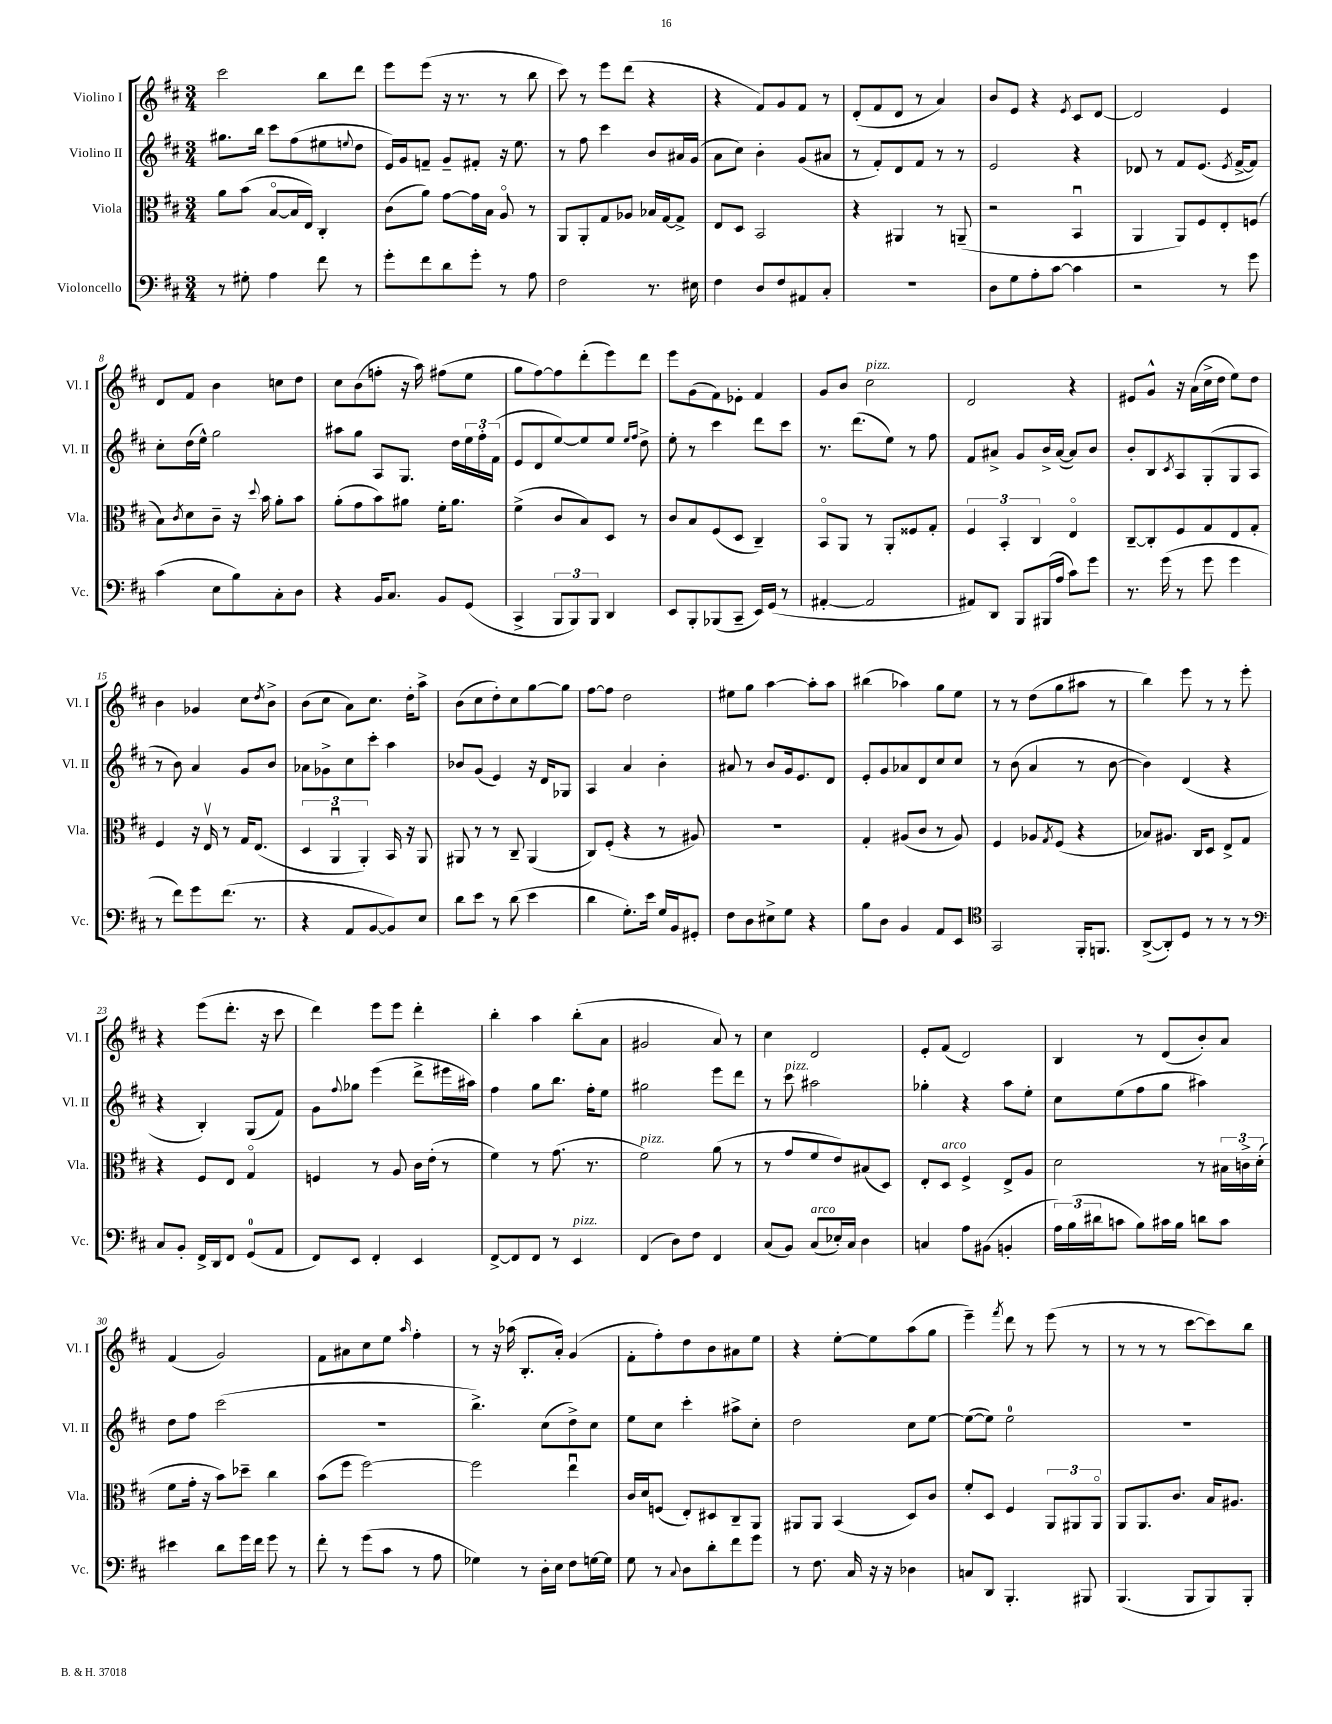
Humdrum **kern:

**kern	**kern	**kern	**kern
*part4	*part3	*part2	*part1
*staff4	*staff3	*staff2	*staff1
*I"Violoncello	*I"Viola	*I"Violino II	*I"Violino I
*I'Vc.	*I'Vla.	*I'Vl. II	*I'Vl. I
*clefF4	*clefC3	*clefG2	*clefG2
*k[f#c#]	*k[f#c#]	*k[f#c#]	*k[f#c#]
*M3/4	*M3/4	*M3/4	*M3/4
=1	=1	=1	=1
8r	8a\L	8.gg#X\L	2ccc#\
8G#X'\	(8b\J	.	.
.	.	16bb\Jk	.
4A\	[8B/L	8ccc#\L	.
.	16B/L]	(8ff#\	.
.	16E/JJ)	.	.
8f#\	4C#'/	8ee#X\	8bb\L
.	.	8qqeen/	.
8r	.	8dd\J	8ddd\J
=2	=2	=2	=2
8g'\L	(8c#\L	16e/LL)	8eee\L
.	.	16g/J	.
8f#\	8a\J)	8fn~/J	(8eee\J
8d\	[8g\L	8g~/L	16r
.	.	.	8.r
8g'\J	16g\L]	8f#X'/J	.
.	16B\JJ	.	.
8r	8A/	16r	8r
.	.	8.ee\	.
8A\	8r	.	8bb\
=3	=3	=3	=3
2F#\	8AA/L	8r	8ccc#\)
.	8AA'/	8ff#\	8r
.	8G/	4ccc#\	8eee\L
.	8A-X/J	.	(8ddd\J
8.r	16B-X/LL	8b/L	4r
.	[16G/J	.	.
.	8G^/J]	16a#X/L	.
16E#X\	.	(16g/JJ	.
=4	=4	=4	=4
4F#\	8E/L	8a\L	4r
.	8D/J	8cc#\J)	.
8D/L	2BB/	4b'\	8f#/L)
8F#/	.	.	8g/
8AA#X/	.	(8g/L	8f#/J
8C#'/J	.	8a#X/J	8r
=5	=5	=5	=5
2.r	4r	8r	(8d'/L
.	.	8f#'/L)	8f#/
.	4AA#X/	8d/	8d/J
.	.	8f#/J	8r
.	8r	8r	4a/)
.	(8AAn~/	8r	.
=6	=6	=6	=6
8D\L	2r	2e/	8b/L
8G\	.	.	8e/J
8A'\	.	.	4r
[8c#\J	.	.	.
.	.	.	8qe/
4c#\]	4BBu/	4r	8c#/L
.	.	.	[8d/J
=7	=7	=7	=7
2r	4AA/	8d-X/	2d/]
.	.	8r	.
.	8AA/L)	8f#/L	.
.	8F#/	(8.e/J	.
8r	8E'/	.	4e/
.	.	8qe/	.
.	.	[16f#^/KL	.
8g\	(8Fn/J	8f#/J])	.
!!LO:LB:g=z
=8	=8	=8	=8
(4c#\	8B\L)	8cc#'\L	8d/L
.	8qc#/	.	.
.	8d\	(16dd\L	8f#/J
.	.	16ee^^\JJ)	.
8E\L	8c#~\J	2gg\	4b\
8B\)	16r	.	.
.	8qqdd/	.	.
.	16b\	.	.
8C#'\	8a'\L	.	8ccn\L
8D\J	8b\J	.	8dd\J
=9	=9	=9	=9
4r	(8a'\L	8aa#X\L	8cc#\L
.	8g\	8gg\J	(8b\
16BB/KL	8b\)	8A/L	8ffn'\J
8.C#/J	.	.	.
.	8a#X\J	8.G/J	16r
.	.	.	16aa\)
8BB/L	16f#'\KL	.	(8ff#X\L
.	8.a#\J	16dd\LL	.
(8GG/J	.	24ee\	8ee\J
.	.	24ff#'\	.
.	.	(24f#\JJ	.
=10	=10	=10	=10
4CC#^/	(4f#^\	8e/L	8gg\L
.	.	8d/	[8ff#\)
12BBB/L	8c#/L	[8ee/)	8ff#\]
12BBB/)	.	.	.
.	8B/)	8ee/]	(8ddd'\
12BBB/J	.	.	.
4DD/	8D/J	8ee/J	8eee\)
.	.	16qqee/LL	.
.	.	16qqff#/JJ	.
.	8r	8dd^\	8ddd\J
=11	=11	=11	=11
8EE/L	8c#/L	8ee'\	8eee\L
8BBB'/	8B/	8r	(8g\
(8BBB-X/	(8F#/	4ccc#\	8f#\)
8CC#~/J	8D/J	.	8e-X'\J
16EE/LL)	4C#~/)	8ddd\L	4f#/
(16GG/JJ	.	.	.
8r	.	8ccc#\J	.
=12	=12	=12	=12
[4AA#X'/	8BB/L	8.r	8g/L
.	8AA/J	.	8b/J
.	.	(8.ddd\L	.
!	!	!	!LO:TX:a:i:t=pizz.
2AA#/]	8r	.	2cc#\
.	8AA'/L	8ee\J)	.
.	8F##X/	8r	.
.	8G'/J	8ff#\	.
=13	=13	=13	=13
8AA#X/L)	6F#/	8f#/L	2d/
8DD/J	.	8a#X^/J	.
.	6BB'/	.	.
8BBB/L	.	8g/L	.
.	6C#/	.	.
(16BBB#X/L	.	16b^/L	.
16A/JJ	.	([16a#/JJ	.
8c#\L)	4E/	8a#/L])	4r
8g\J	.	8b/J	.
=14	=14	=14	=14
8.r	[8C#~/L	8b'/L	8e#X/L
.	8C#'/]	8B/	8g^^/J
(16g\	.	.	.
.	.	8qc#/	.
8r	8F#/	8A/	16r
.	.	.	(16a\LL
8g\	8G/	(8G'/	16cc#^\
.	.	.	16dd\JJ
4g\	8E/	8G/	8ee\L)
.	8G'/J	8A/J	8dd\J
!!LO:LB:g=z
=15	=15	=15	=15
8r	4F#/	8r	4b\
8f#\L)	.	8b\)	.
8g\	16r	4a/	4g-X/
.	16Ev/	.	.
(8.f#\J	8r	.	.
.	16G/KL	8g/L	8cc#\L
8.r	(8.E/J	.	.
.	.	.	8qdd/
.	.	8b/J	8b^\J
=16	=16	=16	=16
4r	6D/	8a-X\L	(8b\L
.	.	8g-X^\	8cc#\J
.	6AAu/	.	.
8AA/L	.	8cc#\	8a\L)
.	6AA'/)	.	.
[8BB/	.	8ccc#'\J	8.cc#\J
8BB/])	16BB/	4aa\	.
.	16r	.	16dd'\KL
8E/J	8AA/	.	8aa^\J
=17	=17	=17	=17
8d\L	8AA#X/	8b-X/L	(8b\L
8e\J	8r	(8g/J	8cc#\
8r	8r	4e/)	8dd'\)
(8d\	8C#~/	.	8cc#\
4e\	(4AA#/	16r	[8gg\
.	.	16d/KL	.
.	.	8G-X/J	8gg\J]
=18	=18	=18	=18
4d\	8C#/L)	4A/	[8ff#\L
.	(8F#'/J	.	8ff#\J]
8.G'\L)	4r	4a/	2dd\
16e\Jk	.	.	.
16G/LL	8r	4b'\	.
16BB/J	.	.	.
8GG#X'/J	8A#X/)	.	.
=19	=19	=19	=19
8F#\L	2.r	8a#X/	8ee#X\L
8D\	.	8r	8gg\J
8E#X^\	.	8b/L	[4aa\
8G\J	.	16g/k	.
.	.	8.e/	.
4r	.	.	8aa'\L]
.	.	8d/J	8aa\J
=20	=20	=20	=20
8B\L	4G'/	8e'/L	(4bb#X\
8D\J	.	8g/	.
4BB/	(8A#X/L	8a-X/	4aa-X\)
.	8c#/J	8d/	.
8AA/L	8r	8cc#/	8gg\L
8EE/J	8A#/)	8cc#/J	8ee\J
=21	=21	=21	=21
*clefC4	*	*	*
2GG/	4F#/	8r	8r
.	.	(8b\	8r
.	8A-X/L	4a/	(8dd\L
.	8qG/	.	.
.	(8F#/J	.	8gg\
16FF#'/KL	4r	8r	8aa#X\J
8.FFn/J	.	.	.
.	.	[8b\	8r
=22	=22	=22	=22
([8AA^/L	8B-X/L)	4b\])	4bb\)
8AA'/])	8.A#X/J	.	.
8D/J	.	(4d/	8eee\
.	16C#/KL	.	.
8r	8D/J	.	8r
8r	8E^/L	4r	8r
8r	8G/J	.	8eee'\
!!LO:LB:g=z
=23	=23	=23	=23
*clefF4	*	*	*
8C#/L	4r	4r	4r
8BB'/J	.	.	.
16FF#^/LL	8F#/L	4B'/)	(8eee\L
16DD/J	.	.	.
8FF#/J	8E/J	.	8.ddd'\J
(8GG/L	4G/	(8G/L	.
.	.	.	16r
8AA/J	.	8f#/J)	8ccc#\
=24	=24	=24	=24
8FF#/L)	4Fn/	8g\L	4ddd\)
.	.	8qqff#/	.
8EE/J	.	8gg-X\J	.
4FF#'/	8r	(4eee\	8eee\L
.	8A/	.	8eee\J
4EE/	16c#\LL	8ddd^\L	4ddd'\
.	(16e'\JJ	.	.
.	8r	16eee#X\L	.
.	.	16aa#X\JJ)	.
=25	=25	=25	=25
[8FF#^/L	4f#\)	4ff#\	4bb'\
8FF#/]	.	.	.
8FF#/J	8r	8gg\L	4aa\
8r	(8.g\	8.bb\J	.
!LO:TX:a:i:t=pizz.	!	!	!
4EE/	.	.	(8bb'\L
.	8.r	16ff#'\KL	.
.	.	8ee\J	8a\J
=26	=26	=26	=26
!	!LO:TX:a:i:t=pizz.	!	!
(4FF#/	2f#\)	2gg#X\	2g#X/
8D\L)	.	.	.
8F#\J	.	.	.
4FF#/	(8a\	8eee\L	8a/)
.	8r	8ddd\J	8r
=27	=27	=27	=27
(8C#/L	8r	8r	4cc#\
!	!	!LO:TX:a:i:t=pizz.	!
8BB/J)	8g/L	8ccc#\	.
!LO:TX:a:i:t=arco	!	!	!
(8C#/L	8f#/	2aa#X\	2d/
16E-X'/L)	8e/)	.	.
16C#/JJ	.	.	.
4D\	(8B#X/	.	.
.	8D/J)	.	.
=28	=28	=28	=28
4Cn/	8E'/L	4gg-X'\	8e'/L
!	!LO:TX:a:i:t=arco	!	!
.	8D/J	.	(8f#/J
8A\L	4F#^/	4r	2d/)
(8BB#X\J	.	.	.
4BBn'/	8E^/L	8aa\L	.
.	8A/J	8ee'\J	.
=29	=29	=29	=29
24A\LL)	2d\	8cc#\L	4B/
(24B\	.	.	.
24d#X\J	.	.	.
8cn\J	.	(8ee\	.
8B\L)	.	8ff#\	8r
16c#X\L	.	8gg\J	(8d/L
16B\JJ	.	.	.
8dn\L	8r	4aa#X\)	8b'/)
8c#\J	24B#X\LL	.	8a/J
.	24cn^\	.	.
.	(24d'\JJ	.	.
!!LO:LB:g=z
=30	=30	=30	=30
4e#X\	8f#\L	8dd\L	(4f#/
.	16g'\Jk	8ff#\J	.
.	16r	.	.
8d\L	8b\L)	(2ccc#\	2g/)
16g\L	8dd-X~\J	.	.
16f#\JJ	.	.	.
8g\	4cc#\	.	.
8r	.	.	.
=31	=31	=31	=31
8f#'\	(8b\L	2.r	8f#\L
8r	8ff#\J	.	8a#X\
(8g\L	[2ff#\)	.	8cc#\
8c#\J	.	.	8ee\J
.	.	.	16qqaa/
8r	.	.	4ff#'\
8A\	.	.	.
=32	=32	=32	=32
4G-X\)	2ff#\]	4.bb^\)	8r
.	.	.	16r
.	.	.	(16aa-X\
8r	.	.	8.B'/L
16D'\LL	.	(8cc#\L	.
16E\JJ	.	.	16a'/Jk)
8F#\L	4eeu\	8dd^\)	(4g/
[16Gn\L	.	8cc#\J	.
16G\JJ]	.	.	.
=33	=33	=33	=33
8G\	16c#/LL	8ee\L	8f#'\L
.	16d/J	.	.
8r	(8Fn/J	8cc#\J	8ff#'\)
8qqC#/	.	.	.
8D\L	8E'/L)	4ccc#'\	8dd\
8d'\	8D#X/	.	8b\
8f#\	8C#~/	8aa#X^\L	8a#X\
8g\J	8AA/J	8cc#'\J	8ee\J
=34	=34	=34	=34
8r	8AA#X/L	2dd\	4r
8.F#\	8AA#/J	.	.
.	(4BB/	.	[8ee'\L
16C#/	.	.	.
16r	.	.	8ee\]
16r	.	.	.
4D-X\	8D/L)	8cc#\L	(8aa\
.	8c#/J	[8ee\J	8gg\J
=35	=35	=35	=35
8Cn/L	8f#'/L	(8ee\L_	4eee~\)
8DD/J	8D/J	8ee\J])	.
.	.	.	8qfff#/
4.BBB'/	4F#/	2ee\	8ddd\
.	.	.	8r
.	12AA/L	.	(8eee\
.	12AA#X/	.	.
8BBB#X/	.	.	8r
.	12AA#/J	.	.
=36	=36	=36	=36
(4.BBB/	8AA/L	2.r	8r
.	8.AA/	.	8r
.	.	.	8r
.	8.c#/J	.	.
8BBB/L	.	.	[8ccc#\L
8BBB/)	16B/KL	.	8ccc#\])
.	8.A#X/J	.	.
8BBB'/J	.	.	8bb\J
==	==	==	==
*-	*-	*-	*-
